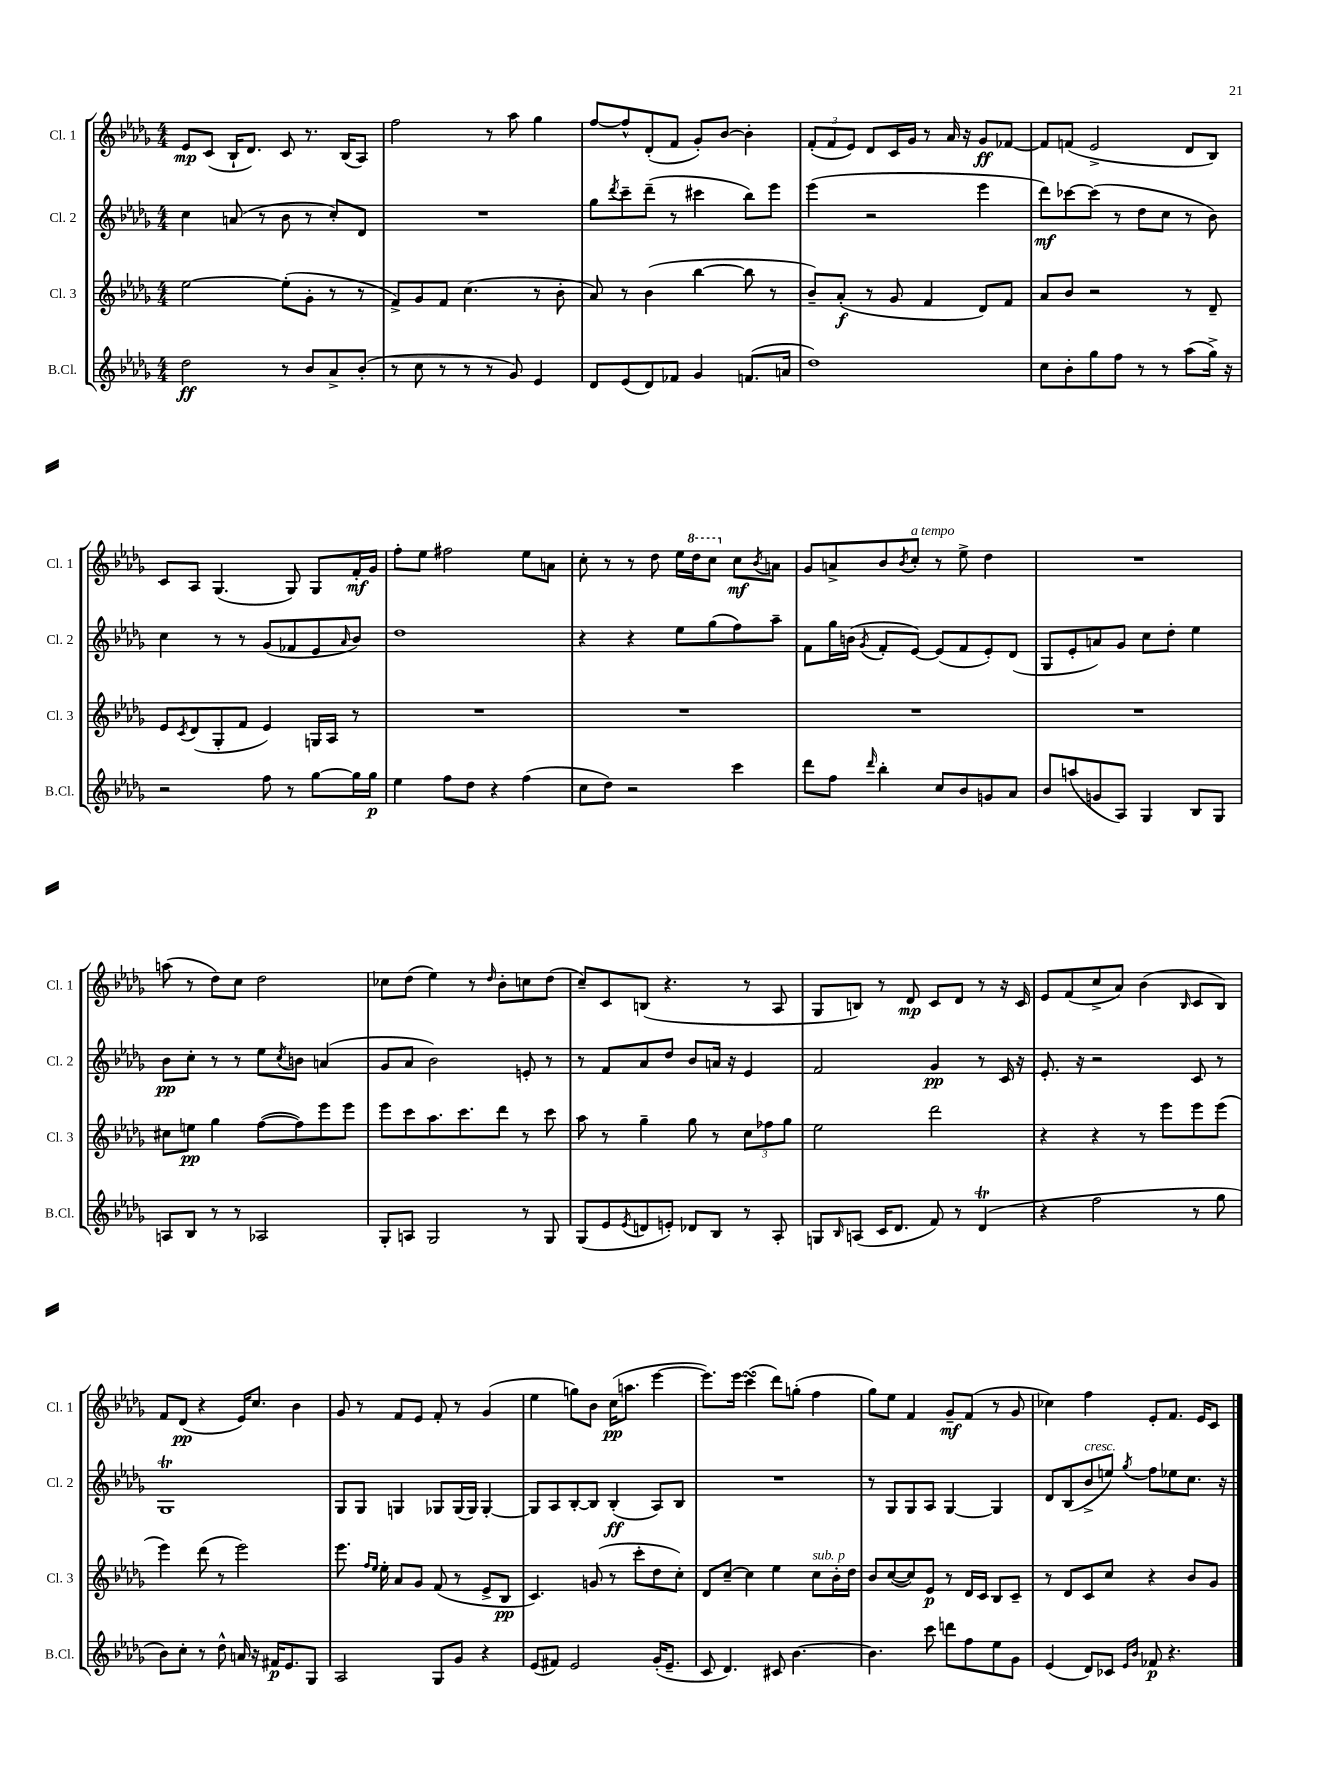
<<
\new StaffGroup <<
\new Staff = "s0" \with { instrumentName = "Cl. 1" shortInstrumentName = "Cl. 1" } {
    \clef treble \key des \major \numericTimeSignature \time 4/4
    ees'8\mp c'8( bes16-! des'8.) c'8 r8. bes16( aes8) |
    f''2 r8 aes''8 ges''4 |
    f''8~ f''8-^ des'8-.( f'8 ges'8-.) bes'8~ bes'4-. |
    \tuplet 3/2 { f'8-.( f'8 ees'8) } des'8 c'16 ges'16 r8 aes'16 r16 ges'8\ff fes'8~ |
    fes'8 f'8( ees'2-> des'8 bes8) |
    c'8 aes8 ges4.( ges8) ges8 f'16-.\mf ges'16 |
    f''8-. ees''8 fis''2 ees''8 a'8 |
    c''8-. r8 r8 des''8 ees''16 \ottava #1 des'''16 c'''8 \ottava #0 c''8\mf \acciaccatura { bes'8 } a'8 |
    ges'8 a'8-> bes'8 \acciaccatura { bes'8 } c''8-.^\markup { \italic "a tempo" } r8 ees''8-> des''4 |
    R1 |
    a''8( r8 des''8) c''8 des''2 |
    ces''8 des''8( ees''4) r8 \grace { des''16 } bes'8-. c''8 des''8( |
    c''8--) c'8 b8( r4. r8 aes8 |
    ges8 b8) r8 des'8\mp c'8 des'8 r8 r16 c'16 |
    ees'8 f'8( c''8-> aes'8) bes'4( \grace { bes16 } c'8 bes8) |
    f'8 des'8\pp( r4 ees'16) c''8. bes'4 |
    ges'8 r8 f'8 ees'8 f'8-. r8 ges'4( |
    ees''4 g''8) bes'8 c''16\pp( a''8. ees'''4~ |
    ees'''8.) ees'''16 c'''4\turn( des'''8) g''8-.( f''4 |
    ges''8) ees''8 f'4 ges'8--\mf f'8( r8 ges'8 |
    ces''4) f''4 ees'8-. f'8. ees'16 c'8 \bar "|." |
}
\new Staff = "s1" \with { instrumentName = "Cl. 2" shortInstrumentName = "Cl. 2" } {
    \clef treble \key des \major \numericTimeSignature \time 4/4
    c''4 a'8( r8 bes'8 r8 c''8-.) des'8 |
    R1 |
    ges''8 \acciaccatura { des'''8 } c'''8-- des'''8--( r8 cis'''4 bes''8) ees'''8 |
    ees'''4( r2 ees'''4 |
    des'''8\mf) ces'''8~ ces'''8( r8 des''8 c''8 r8 bes'8) |
    c''4 r8 r8 ges'8( fes'8 ees'8 \grace { aes'16 } bes'8) |
    des''1 |
    r4 r4 ees''8 ges''8( f''8) aes''8-- |
    f'8 ges''16 b'16( \acciaccatura { ges'8 } f'8-. ees'8~) ees'8( f'8 ees'8-.) des'8( |
    ges8 ees'8-. a'8) ges'8 c''8 des''8-. ees''4 |
    bes'8\pp c''8-. r8 r8 ees''8 \acciaccatura { c''8 } b'8 a'4( |
    ges'8 aes'8 bes'2) e'8-. r8 |
    r8 f'8 aes'8 des''8 bes'8 a'16 r16 ees'4 |
    f'2 ges'4\pp r8 c'16 r16 |
    ees'8.-. r16 r2 c'8 r8 |
    ges1\trill |
    ges8 ges8 g4 ges8 ges16( ges16) ges4~-. |
    ges8 aes8 bes8~-. bes8 bes4-.\ff( aes8) bes8 |
    R1 |
    r8 ges8 ges8 aes8 ges4~ ges4 |
    des'8 bes8( bes'8->^\markup { \italic "cresc." } e''8) \acciaccatura { ges''8 } f''8 ees''8 c''8. r16 \bar "|." |
}
\new Staff = "s2" \with { instrumentName = "Cl. 3" shortInstrumentName = "Cl. 3" } {
    \clef treble \key des \major \numericTimeSignature \time 4/4
    ees''2~ ees''8-.( ges'8-. r8 r8 |
    f'8->) ges'8 f'8 c''4.( r8 bes'8-. |
    aes'8) r8 bes'4( bes''4~ bes''8 r8 |
    bes'8--) aes'8-.\f( r8 ges'8 f'4 des'8) f'8 |
    aes'8 bes'8 r2 r8 des'8-- |
    ees'8 \acciaccatura { c'8 } des'8( ges8-. f'8 ees'4) g16 aes16 r8 |
    R1 |
    R1 |
    R1 |
    R1 |
    cis''8 e''8\pp ges''4 f''8~( f''8) ees'''8 ees'''8 |
    ees'''8 c'''8 aes''8. c'''8. des'''8 r8 c'''8 |
    aes''8 r8 ges''4-- ges''8 r8 \tuplet 3/2 { c''8 fes''8 ges''8 } |
    ees''2 des'''2 |
    r4 r4 r8 ees'''8 ees'''8 ees'''8( |
    ees'''4) des'''8( r8 ees'''2) |
    ees'''8. \grace { f''16 ees''16 } ees''16-. aes'8 ges'8 f'8( r8 ees'8-> bes8\pp |
    c'4.) g'8( r8 c'''8-. des''8 c''8-.) |
    des'8 c''8~-- c''4 ees''4 c''8^\markup { \italic "sub. p" } bes'16-. des''16 |
    bes'8 c''8~( c''8) ees'8\p r8 des'16 c'16 bes8 c'8-- |
    r8 des'8 c'8 c''8 r4 bes'8 ges'8 \bar "|." |
}
\new Staff = "s3" \with { instrumentName = "B.Cl." shortInstrumentName = "B.Cl." } {
    \clef treble \key des \major \numericTimeSignature \time 4/4
    des''2\ff r8 bes'8 aes'8-> bes'8-.( |
    r8 c''8 r8 r8 r8 ges'8) ees'4 |
    des'8 ees'8( des'8) fes'8 ges'4 f'8.( a'16 |
    des''1) |
    c''8 bes'8-. ges''8 f''8 r8 r8 aes''8( ges''16->) r16 |
    r2 f''8 r8 ges''8~ ges''16 ges''16\p |
    ees''4 f''8 des''8 r4 f''4( |
    c''8 des''8) r2 c'''4 |
    des'''8 f''8 \grace { des'''16 } bes''4-. c''8 bes'8 g'8 aes'8 |
    bes'8 a''8( g'8 aes8) ges4 bes8 ges8 |
    a8 bes8 r8 r8 aes2 |
    ges8-. a8 ges2 r8 ges8 |
    ges8( ees'8 \acciaccatura { ees'8 } d'8 e'8-.) des'8 bes8 r8 aes8-. |
    g8 \grace { bes16 } a8( c'16 des'8. f'8) r8 des'4\trill( |
    r4 f''2 r8 ges''8 |
    bes'8) c''8-. r8 des''8-^ a'16 r16 fis'16\p ees'8. ges8 |
    aes2 ges8 ges'8 r4 |
    ees'8( fis'8) ees'2 ges'16-.( ees'8.-- |
    c'8 des'4.) cis'8 bes'4.~ |
    bes'4. c'''8 d'''8 f''8 ees''8 ges'8 |
    ees'4( des'8) ces'8 \grace { ees'16 bes'16 } fes'8\p r4. \bar "|." |
}
>>
>>
\layout { \context { \Score \remove "Bar_number_engraver" } }
